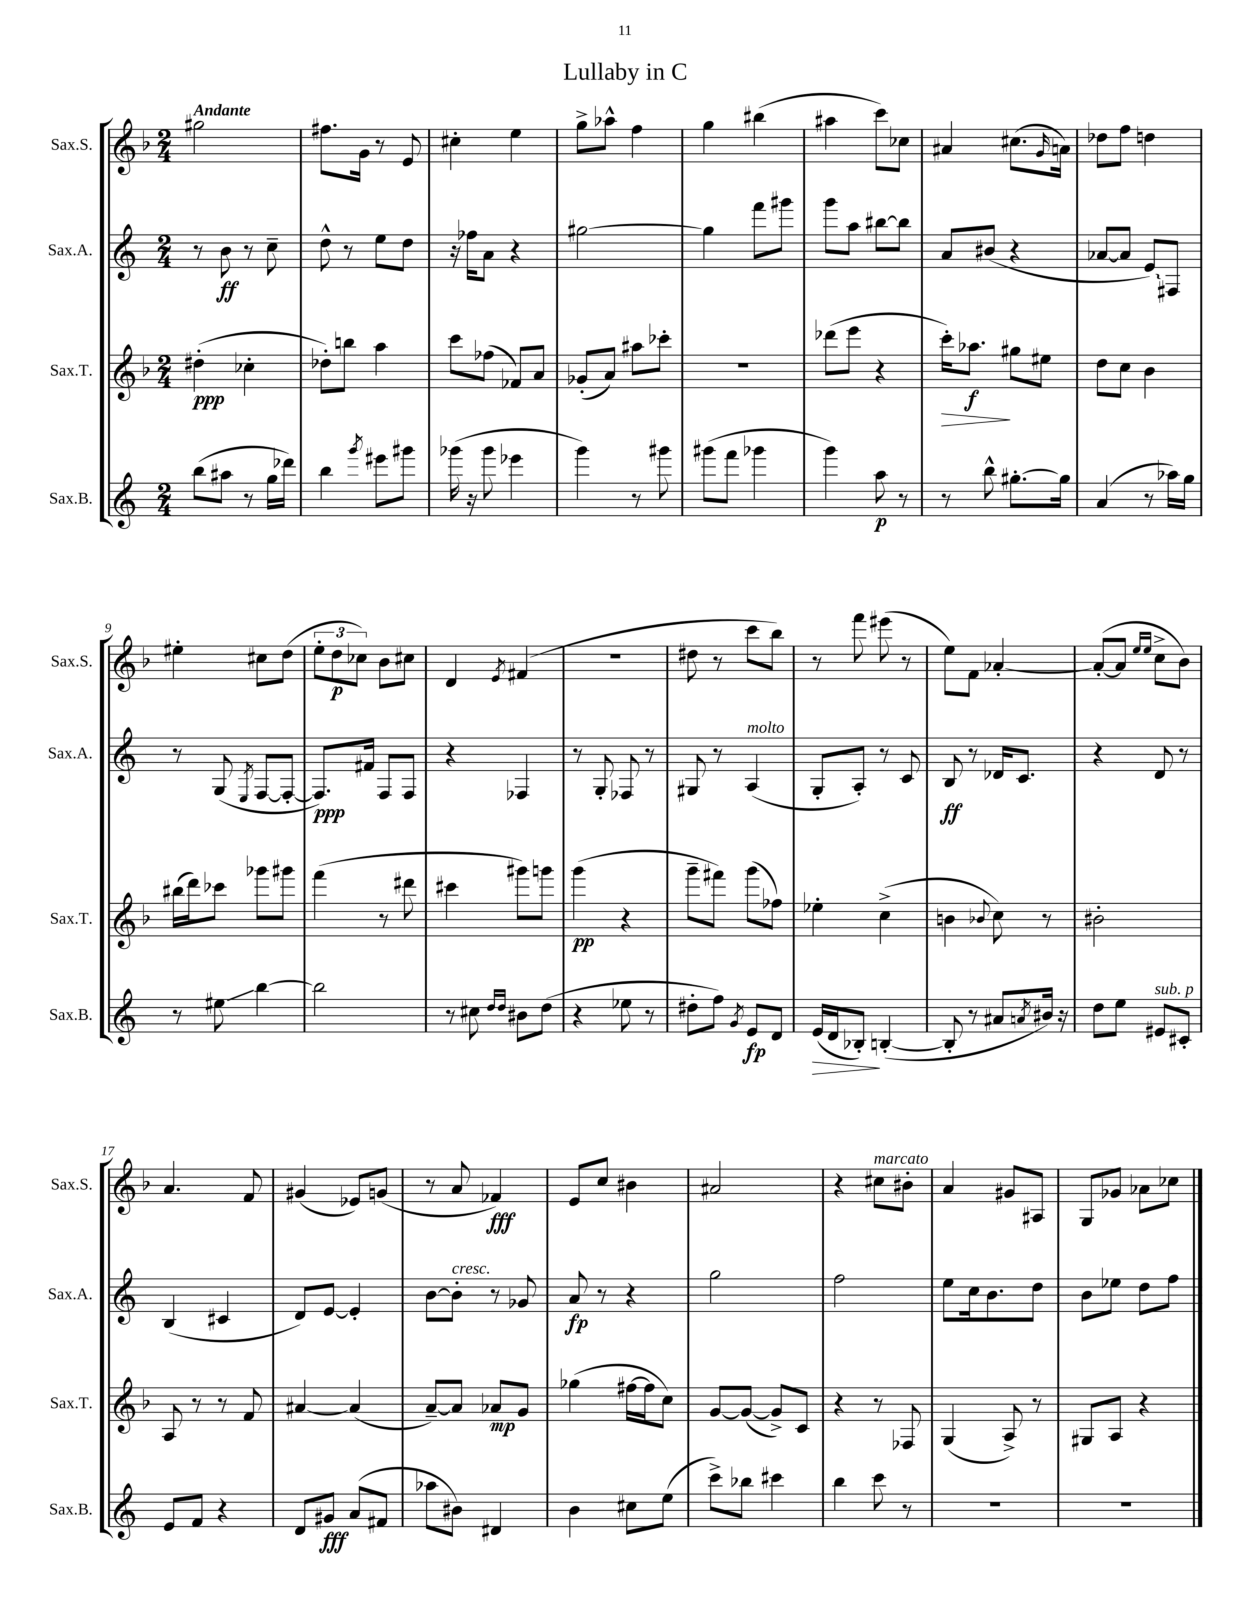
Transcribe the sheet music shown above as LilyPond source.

\header { title = "Lullaby in C" }
<<
\new StaffGroup <<
\new Staff = "s0" \with { instrumentName = "Sax.S." shortInstrumentName = "Sax.S." } {
    \clef treble \key f \major \numericTimeSignature \time 2/4 \tempo "Andante"
    gis''2 |
    fis''8. g'16 r8 e'8 |
    cis''4-. e''4 |
    g''8-> aes''8-^ f''4 |
    g''4 bis''4( |
    ais''4 c'''8) ces''8 |
    ais'4 cis''8.( \grace { g'16 } a'16) |
    des''8 f''8 d''4 |
    eis''4-. cis''8 d''8( |
    \tuplet 3/2 { e''8-. d''8\p ces''8) } bes'8 cis''8 |
    d'4 \acciaccatura { e'8 } fis'4( |
    r2 |
    dis''8 r8 c'''8 bes''8) |
    r8 f'''8 eis'''8( r8 |
    e''8) f'8 aes'4~-. |
    aes'8~-.( aes'8 \grace { e''16 e''16 } c''8-> bes'8) |
    a'4. f'8 |
    gis'4( ees'8) g'8( |
    r8 a'8 fes'4\fff) |
    e'8 c''8 bis'4 |
    ais'2 |
    r4 cis''8^\markup { \italic "marcato" } bis'8-. |
    a'4 gis'8 ais8 |
    g8 ges'8 aes'8 ces''8 \bar "|." |
}
\new Staff = "s1" \with { instrumentName = "Sax.A." shortInstrumentName = "Sax.A." } {
    \clef treble \key c \major \numericTimeSignature \time 2/4
    r8 b'8\ff r8 c''8-- |
    d''8-^ r8 e''8 d''8 |
    r16 fes''16 a'8 r4 |
    gis''2~ |
    gis''4 f'''8 gis'''8 |
    g'''8 a''8 bis''8~ bis''8 |
    a'8 bis'8( r4 |
    aes'8~ aes'8 \once \override Glissando.style = #'zigzag e'8\glissando) fis8 |
    r8 g8( \acciaccatura { e8 } f8~ f8~-. |
    f8.\ppp) fis'16 f8 f8 |
    r4 fes4 |
    r8 g8-. fes8 r8 |
    gis8 r8 a4^\markup { \italic "molto" }( |
    g8-. a8-.) r8 c'8 |
    b8\ff r8 des'16 c'8. |
    r4 d'8 r8 |
    b4( cis'4 |
    d'8) e'8~ e'4-. |
    b'8~ b'8-.^\markup { \italic "cresc." } r8 ges'8 |
    a'8\fp r8 r4 |
    g''2 |
    f''2 |
    e''8 c''16 b'8. d''8 |
    b'8 ees''8 d''8 f''8 \bar "|." |
}
\new Staff = "s2" \with { instrumentName = "Sax.T." shortInstrumentName = "Sax.T." } {
    \clef treble \key f \major \numericTimeSignature \time 2/4
    dis''4-.\ppp( ces''4-. |
    des''8-.) b''8 a''4 |
    c'''8 fes''8( fes'8) a'8 |
    ges'8-.( a'8) ais''8 ces'''8-. |
    R2 |
    des'''8( e'''8 r4 |
    c'''16-.\>) aes''8.\f\! gis''8 eis''8 |
    d''8 c''8 bes'4 |
    bis''16( d'''16) ces'''8 ges'''8 gis'''8 |
    f'''4( r8 dis'''8 |
    cis'''4 gis'''8) g'''8 |
    g'''4\pp( r4 |
    g'''8-- fis'''8) g'''8( fes''8) |
    ees''4-. c''4->( |
    b'4 \appoggiatura { bes'8 } c''8) r8 |
    bis'2-. |
    a8 r8 r8 f'8 |
    ais'4~ ais'4( |
    a'8~--) a'8 aes'8\mp g'8 |
    ges''4( fis''16~ fis''16 c''8) |
    g'8~ g'8~( g'8->) c'8 |
    r4 r8 fes8 |
    g4( a8->) r8 |
    gis8 a8 r4 \bar "|." |
}
\new Staff = "s3" \with { instrumentName = "Sax.B." shortInstrumentName = "Sax.B." } {
    \clef treble \key c \major \numericTimeSignature \time 2/4
    b''8( ais''8 r8 g''16 des'''16) |
    b''4 \acciaccatura { g'''8 } eis'''8 gis'''8 |
    ges'''16( r16 ges'''8 ees'''4 |
    g'''4) r8 gis'''8 |
    gis'''8( f'''8 ges'''4 |
    g'''4) a''8\p r8 |
    r8 b''8-^ gis''8.~-. gis''16 |
    a'4( r8 aes''16) g''16 |
    r8 eis''8\glissando b''4~ |
    b''2 |
    r8 cis''8 \grace { d''16 d''16 } bis'8 d''8( |
    r4 ees''8 r8 |
    dis''8-. f''8) \acciaccatura { g'8 } e'8\fp d'8 |
    e'16\>( d'16 bes8-.\!) b4~-.( |
    b8-. r8 ais'8 \acciaccatura { a'8 } bis'16) r16 |
    d''8 e''8 eis'8^\markup { \italic "sub. p" } cis'8-. |
    e'8 f'8 r4 |
    d'8 gis'8\fff a'8( fis'8 |
    aes''8 bis'8) dis'4 |
    b'4 cis''8 e''8( |
    c'''8->) bes''8 cis'''4 |
    b''4 c'''8 r8 |
    R2 |
    R2 \bar "|." |
}
>>
>>
